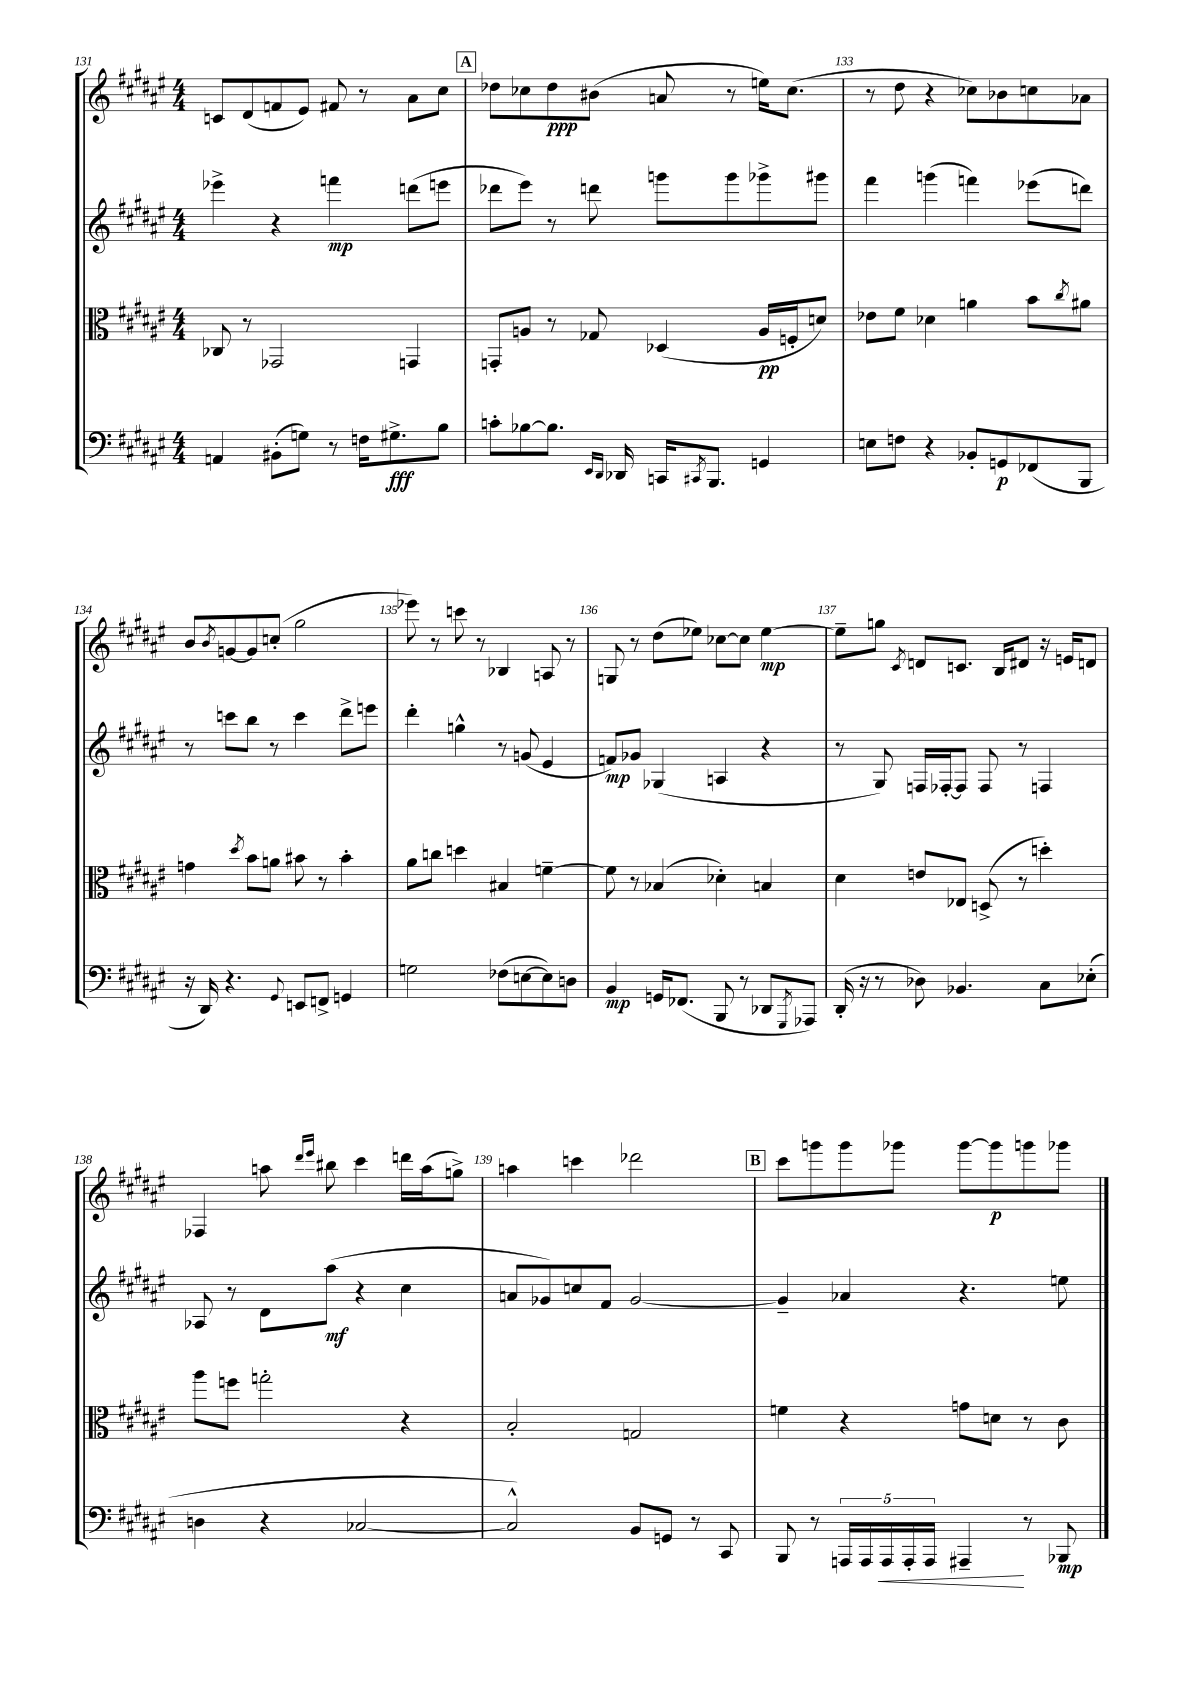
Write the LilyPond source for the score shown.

<<
\new StaffGroup <<
\new Staff = "s0" {
    \clef treble \key fis \major \numericTimeSignature \time 4/4
    c'8 dis'8( f'8 eis'8) fis'8 r8 ais'8 cis''8 |
    \mark \markup { \box "A" } des''8 ces''8 des''8\ppp bis'8( a'8 r8 e''16) ces''8.( |
    r8 dis''8 r4 ces''8) bes'8 c''8 aes'8 |
    b'8 \acciaccatura { b'8 } g'8~ g'8 c''8-.( gis''2 |
    ees'''8) r8 c'''8 r8 bes4 a8 r8 |
    g8 r8 dis''8( ees''8) ces''8~ ces''8 ees''4~\mp |
    ees''8-- g''8 \acciaccatura { cis'8 } d'8 c'8. b16 dis'8 r16 e'16 d'8 |
    fes4 a''8 \grace { dis'''16 eis'''16 } bis''8 cis'''4 d'''16 a''16( g''8->) |
    a''4 c'''4 des'''2 |
    \mark \markup { \box "B" } cis'''8 g'''8 g'''8 ges'''8 ges'''8~ ges'''8\p g'''8 ges'''8 \bar "|." |
}
\new Staff = "s1" {
    \clef treble \key fis \major \numericTimeSignature \time 4/4
    ees'''4-> r4 f'''4\mp d'''8( e'''8 |
    \mark \markup { \box "A" } des'''8 eis'''8) r8 d'''8 g'''8 g'''8 ges'''8-> gis'''8 |
    fis'''4 g'''4( f'''4) ees'''8( d'''8) |
    r8 c'''8 b''8 r8 c'''4 dis'''8-> e'''8 |
    dis'''4-. g''4-^ r8 g'8( eis'4 |
    f'8\mp) ges'8 ges4( a4 r4 |
    r8 gis8) f16 fes16~-. fes8 fes8 r8 f4 |
    aes8 r8 dis'8 ais''8\mf( r4 cis''4 |
    a'8 ges'8) c''8 fis'8 ges'2~ |
    \mark \markup { \box "B" } ges'4-- aes'4 r4. e''8 \bar "|." |
}
\new Staff = "s2" {
    \clef alto \key fis \major \numericTimeSignature \time 4/4
    ces8 r8 ges,2 g,4 |
    \mark \markup { \box "A" } g,8-. a8 r8 ges8 des4( a16\pp f16-. d'8) |
    ees'8 fis'8 des'4 a'4 b'8 \acciaccatura { cis''8 } ais'8 |
    g'4 \acciaccatura { dis''8 } b'8 a'8 bis'8 r8 bis'4-. |
    ais'8 c''8 d''4 bis4 f'4~-- |
    f'8 r8 bes4( des'4-.) b4 |
    dis'4 e'8 ees8 d8->( r8 d''4-.) |
    ais''8 f''8 g''2-. r4 |
    b2-. g2 |
    \mark \markup { \box "B" } f'4 r4 g'8 d'8 r8 cis'8 \bar "|." |
}
\new Staff = "s3" {
    \clef bass \key fis \major \numericTimeSignature \time 4/4
    a,4 bis,8-.( g8) r8 f16 gis8.->\fff b8 |
    \mark \markup { \box "A" } c'8-. bes8~ bes8. \grace { eis,16 dis,16 } des,16 c,16 \acciaccatura { cis,8 } b,,8. g,4 |
    e8 f8 r4 bes,8-. g,8\p fes,8( b,,8 |
    r16 dis,16) r4. \appoggiatura { gis,8 } e,8 f,8-> g,4 |
    g2 fes8( e8~ e8) d8 |
    b,4\mp g,16 fes,8.( b,,8 r8 des,8 \acciaccatura { gis,,8 } aes,,8) |
    dis,16-.( r16 r8 des8) bes,4. cis8 ees8-.( |
    d4 r4 ces2~ |
    ces2-^) b,8 g,8 r8 cis,8 |
    \mark \markup { \box "B" } b,,8 r8 \tuplet 5/4 { a,,16 a,,16 a,,16\< a,,16-. a,,16 } ais,,4--\! r8 bes,,8\mp \bar "|." |
}
>>
>>
\layout { \context { \Score currentBarNumber = #131 \override BarNumber.break-visibility = ##(#f #t #t) barNumberVisibility = #all-bar-numbers-visible } }
